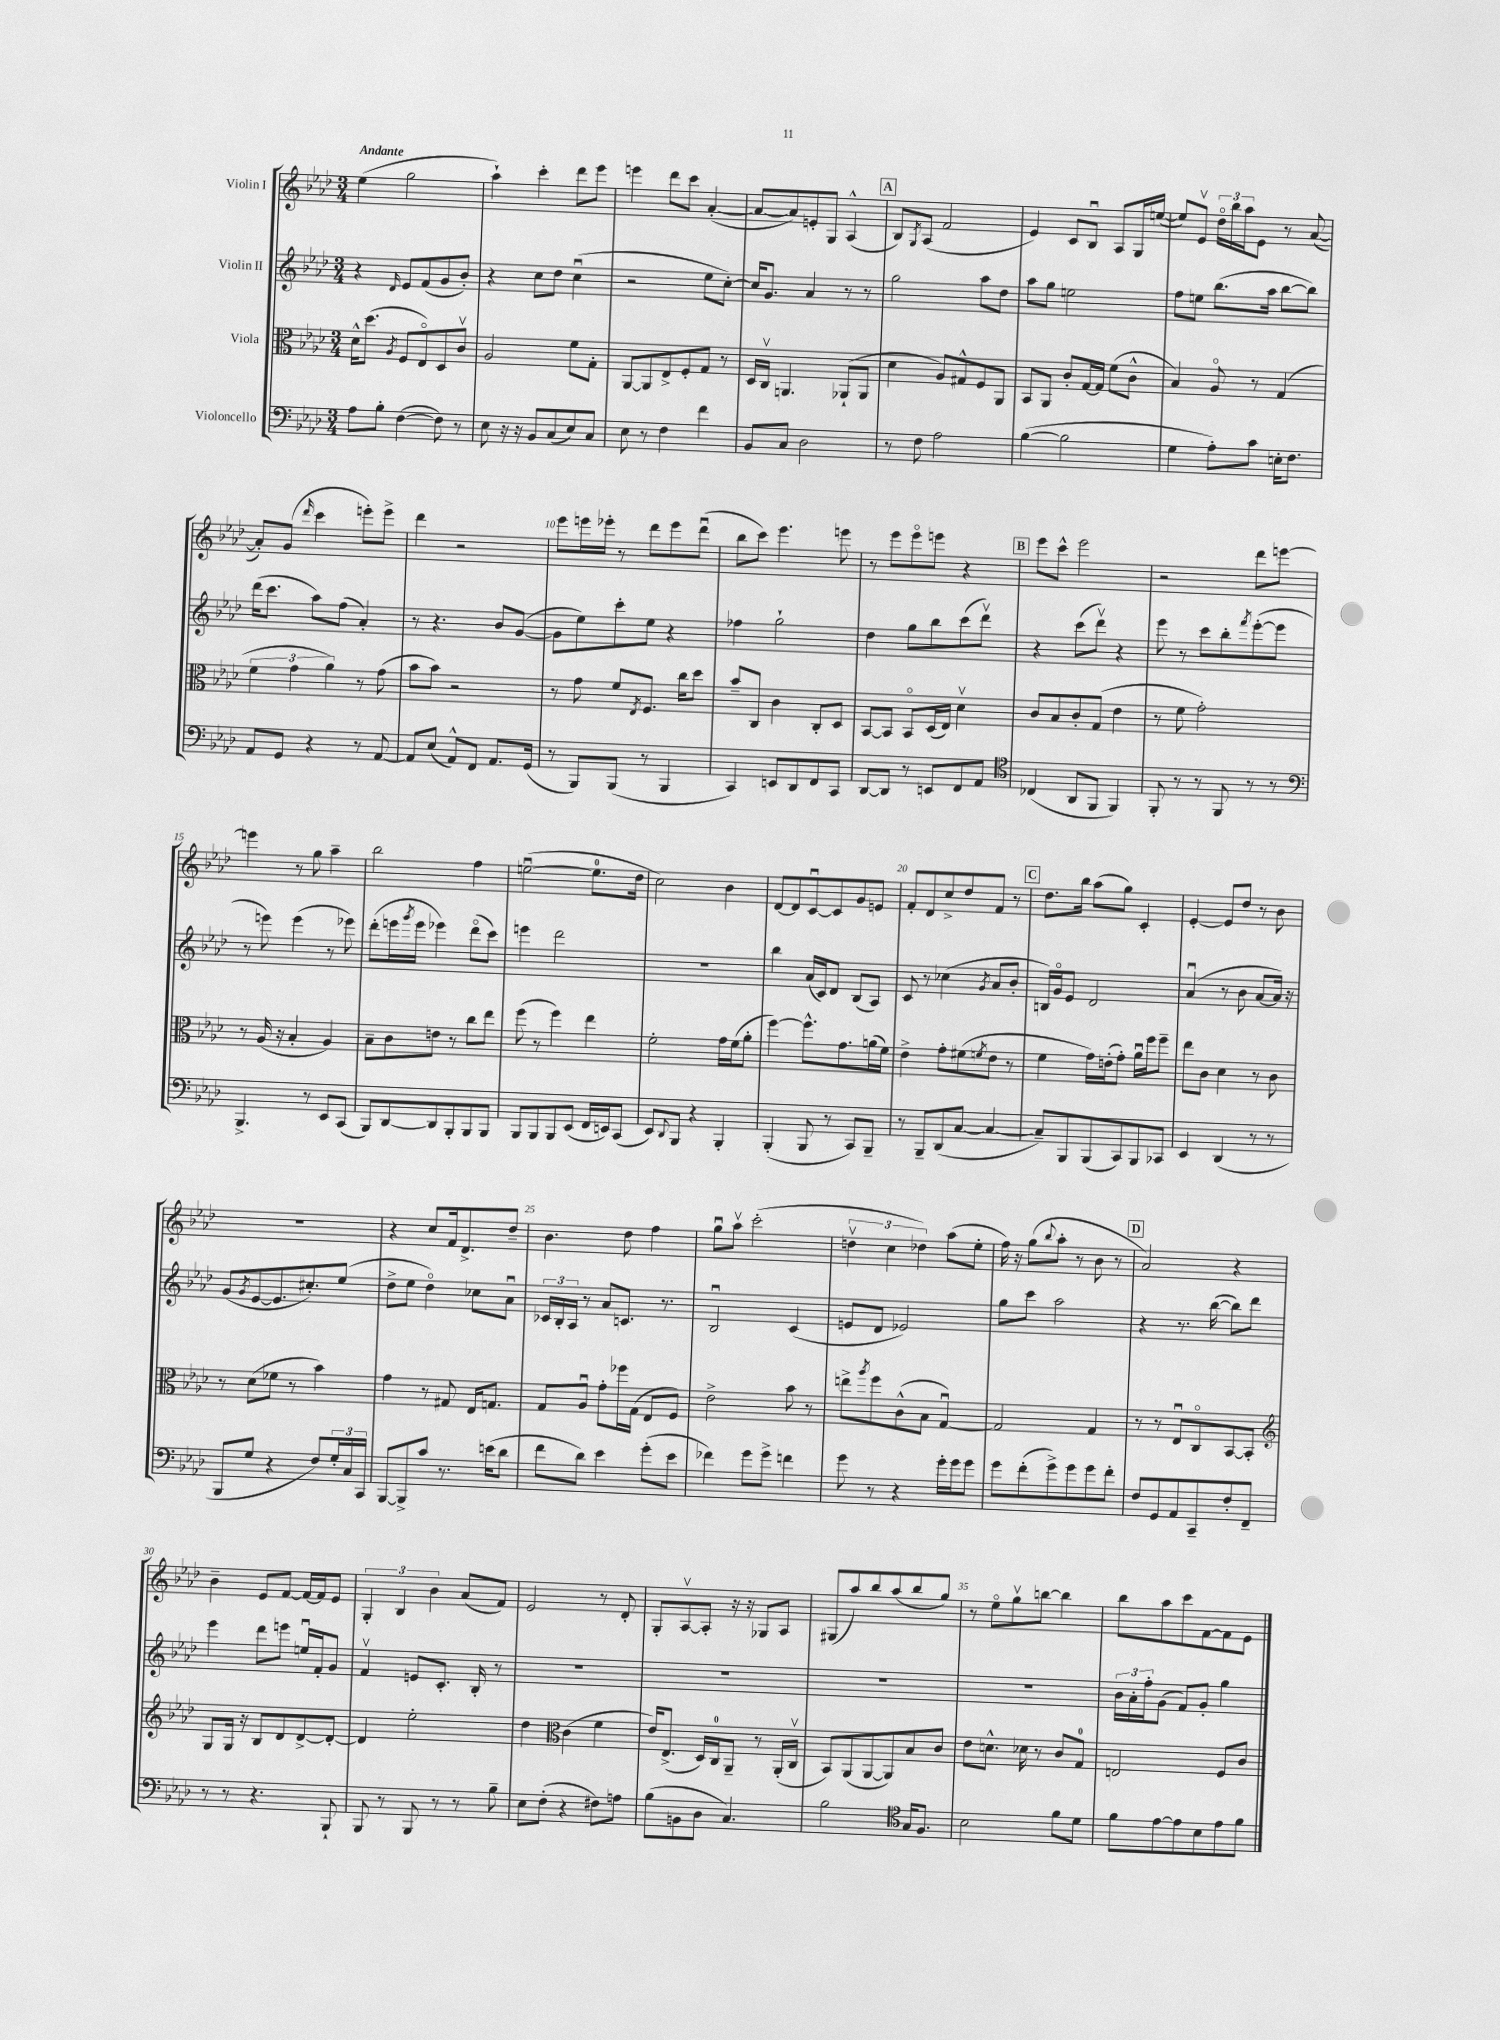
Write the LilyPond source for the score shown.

<<
\new StaffGroup <<
\new Staff = "s0" \with { instrumentName = "Violin I" } {
    \clef treble \key aes \major \numericTimeSignature \time 3/4 \tempo "Andante"
    ees''4( g''2 |
    aes''4-!) c'''4-. des'''8 ees'''8 |
    e'''4 des'''8 c'''8 aes'4~-.( |
    aes'8~ aes'8) e'8-. g8 aes4-^( |
    \mark \markup { \box "A" } bes8) \acciaccatura { g8 } aes8( f'2 |
    ees'4) c'8 bes8\downbow aes8 g16 e''16~( |
    e''8) ees'8\upbow \tuplet 3/2 { des''16\flageolet bes''16 aes''16 } ees'8 r8 aes'8~( |
    aes'8-.) g'8( \grace { des'''16 } c'''4 e'''8-.) e'''8-> |
    des'''4 r2 |
    ees'''8 e'''16 ees'''16-. r8 des'''8 ees'''8 des'''8\downbow( |
    bes''8 c'''8) ees'''4. e'''8 |
    r8 ees'''8 ees'''8\flageolet e'''8 r4 |
    \mark \markup { \box "B" } ees'''8 c'''8-^ ees'''2 |
    r2 des'''8 e'''8~ |
    e'''4 r8 g''8 aes''4-- |
    bes''2 f''4 |
    e''2~\downbow( e''8.-0 des''16 |
    c''2) bes'4 |
    des'8~ des'8 c'8~\downbow c'8 g'8 e'8 |
    f'8-. des'8 c''8-> des''8 f'8 r8 |
    \mark \markup { \box "C" } des''8. bes''16 aes''8( g''8) c'4-. |
    ees'4~-. ees'8 des''8 r8 bes'8 |
    R2. |
    r4 c''8 f'16 des'8.-> des''8-- |
    bes'4. des''8 f''4 |
    g''8\downbow aes''8\upbow c'''2-.( |
    \tuplet 3/2 { d''4\upbow c''4 des''4) } aes''8( ees''8-. |
    f''16) r16 g''8( \appoggiatura { bes''8 } aes''8-. r8 bes'8 r8 |
    \mark \markup { \box "D" } aes'2) r4 |
    bes'4-- ees'8 f'8~ f'16~ f'16 ees'8 |
    \tuplet 3/2 { g4-. bes4 bes'4 } aes'8( f'8) |
    ees'2 r8 des'8-. |
    g8-. aes8~\upbow aes8-. r16 r16 ges8 aes8 |
    gis8( aes''8) bes''8 aes''8( bes''8 g''8) |
    r8 ees''8\flageolet g''8\upbow b''8~ b''4 |
    bes''8 aes''8 c'''8 f'8~ f'8 ees'8 \bar "|." |
}
\new Staff = "s1" \with { instrumentName = "Violin II" } {
    \clef treble \key aes \major \numericTimeSignature \time 3/4
    r4 \grace { des'16 } ees'8 f'8( g'8 bes'8-.) |
    r4 c''8 des''8 c''4\downbow( |
    r2 ees''8 c''8~-.) |
    c''16 g'8. aes'4 r8 r8 |
    \mark \markup { \box "A" } g''2 aes''8 des''8 |
    aes''8 g''8 e''2 |
    f''8 e''8 bes''8.( aes''16 bes''8~ bes''8) |
    des'''16( c'''8. aes''8) f''8( aes'4-.) |
    r8 r4. bes'8 g'8~( |
    g'8 ees''8) c'''8-. ees''8 r4 |
    fes''4 g''2-! |
    des''4 g''8 bes''8 c'''8( des'''8\upbow) |
    \mark \markup { \box "B" } r4 c'''8( des'''8\upbow) r4 |
    ees'''8 r8 c'''8 bes''8-. \acciaccatura { f'''8 } ees'''8~-.( ees'''8 |
    r8 e'''8) e'''4( r8 ees'''8) |
    des'''8-.( e'''16 \acciaccatura { g'''8 } e'''16 ees'''4) des'''8\flageolet( c'''8) |
    e'''4 des'''2 |
    R2. |
    bes''4 aes'16( c'16) des'8 bes8( aes8) |
    c'8 r8 ces''4( \acciaccatura { g'8 } aes'8 bes'8-. |
    \mark \markup { \box "C" } b16) g'16\flageolet ees'8 des'2 |
    aes'4\downbow( r8 bes'8 aes'8~ aes'16) r16 |
    g'8( \acciaccatura { g'8 } ees'8~ ees'8. cis''8.-.) ees''8( |
    des''8-> ees''8 des''4\flageolet) ces''8 aes'8\downbow |
    \tuplet 3/2 { ces'16 bes16-. aes16 } r8 aes'8 c'8. r8. |
    bes2\downbow c'4( |
    e'8 des'8 ees'2) |
    g''8 c'''8 aes''2 |
    \mark \markup { \box "D" } r4 r8. bes''16~( bes''8) des'''8 |
    ees'''4 des'''8 e'''8 e''16\downbow f'16-. g'8 |
    f'4\upbow e'8 c'8.-. bes16-. r8 |
    R2. |
    R2. |
    R2. |
    R2. |
    \tuplet 3/2 { bes'16 aes'16-. f''16-. } g'8( f'8) g'8-. g''4 \bar "|." |
}
\new Staff = "s2" \with { instrumentName = "Viola" } {
    \clef alto \key aes \major \numericTimeSignature \time 3/4
    des'16-^ des''8.( \acciaccatura { aes8 } f8 ees8\flageolet) des8 c'8\upbow |
    aes2 f'8 g8-. |
    aes,8~ aes,8 ees8-> f8-. g8 r8 |
    des16 c16\upbow a,4. aes,8-!( aes,8 |
    \mark \markup { \box "A" } des'4 aes8) gis8-^ f8 aes,8 |
    bes,8 aes,8 c'8-. g16~ g16 f'8( c'8-^ |
    bes4) aes8\flageolet r8 g4( |
    \tuplet 3/2 { f'4 g'4 aes'4) } r8 g'8( |
    bes'8 bes'8) r2 |
    r8 g'8 f'8 \acciaccatura { ees8 } f8. c''16 des''8 |
    bes'8-- c8 c'4 c8-. des8 |
    bes,8~ bes,8 bes,8\flageolet des16( ees16) des'4\upbow |
    \mark \markup { \box "B" } c'8 bes8 c'8-. g8( ees'4 |
    r8 f'8 g'2-.) |
    r8 aes16( r16 bes4-. aes4) |
    bes8-- c'8 e'8 r8 c''8 ees''8 |
    f''8( r8 f''4) ees''4 |
    f'2-. g'16 f'16( aes'8-. |
    f''4~) f''8.-^ g'8. a'16( f'16) |
    ees'4-> g'8-. fis'8( \acciaccatura { f'8 } ees'8 r8 |
    \mark \markup { \box "C" } f'4 g'16) e'16-.( g'8-.) aes'16\downbow f''16 f''8-- |
    ees''8 c'8 des'4 r8 c'8 |
    r8 des'8( fes'8 r8 bes'4) |
    g'4 r8 gis8 ees16 g8. |
    g8 aes8\downbow g'8-. fes''16 g16( ees8 f8) |
    ees'2-> bes'8 r8 |
    e''8-> \acciaccatura { aes''8 } f''8 c'8-^( bes8 g4~\downbow) |
    g2 g4 |
    \mark \markup { \box "D" } r8 r8 ees8\downbow c8\flageolet bes,8~ bes,8-. |
    \clef treble g8 g16 r16 bes8 des'8 des'8~-> des'8~-. |
    des'4 ees''2-. |
    des''4 \clef alto c'4( f'4 |
    ees'16) ees8.->( des16) c16-0 aes,8-- r8 aes,16-.( c16\upbow |
    bes,8) aes,8( aes,8~ aes,8) bes8 c'8 |
    ees'8 d'8.-^ des'16 r8 c'8 g8-0 |
    e2 f8 c'8 \bar "|." |
}
\new Staff = "s3" \with { instrumentName = "Violoncello" } {
    \clef bass \key aes \major \numericTimeSignature \time 3/4
    aes8 bes8-. f4~( f8) r8 |
    ees8 r16 r16 bes,8 c8( ees8) c8 |
    ees8 r8 f4 f'4 |
    bes,8 c8 des2 |
    \mark \markup { \box "A" } r8 f8 aes2 |
    bes4~( bes2 |
    g4 aes8-.) c'8 e16-. f8. |
    aes,8 g,8 r4 r8 aes,8~ |
    aes,8 ees8( aes,8-^) f,8 aes,8. g,16( |
    r8 bes,,8) bes,,8( r8 bes,,4 |
    c,4) e,8 des,8 f,8 c,8 |
    des,8~ des,8 r8 e,8 f,8 aes,8 |
    \mark \markup { \box "B" } \clef tenor ces4( aes,8 f,8 f,4) |
    f,8-. r8 r8 f,8 r8 r8 |
    \clef bass bes,,4.-> r8 ees,8 c,8( |
    bes,,8) des,8~ des,8 bes,,8-. bes,,8 bes,,8 |
    bes,,8 bes,,8 bes,,8 ees,8( f,16 e,16) c,8( |
    ees,8) \appoggiatura { des,8 } bes,,8 r4 bes,,4-. |
    bes,,4-.( bes,,8 r8 c,8) bes,,8-- |
    r8 bes,,8-- des,8( c8~ c4~ |
    \mark \markup { \box "C" } c8--) bes,,8 bes,,8( c,8) bes,,8 ces,8 |
    ees,4 des,4( r8 r8 |
    bes,,8 g8 r4 f8) \tuplet 3/2 { g16-. c16 c,16 } |
    bes,,8~ bes,,8-> c'8 r8. e'16( des'8 |
    f'8 des'8) ees'4 g'8-.( ees'8 |
    fes'4) g'8 g'8-> f'4 |
    g'8 r8 r4 g'16-. g'16 g'8 |
    g'8 f'8-.( g'8->) g'8 g'8 f'8-. |
    \mark \markup { \box "D" } f8 g,8 aes,8 c,8-- f8-. f,8-- |
    r8 r8 r4. bes,,8-! |
    bes,,8 r8 bes,,8 r8 r8 bes8-- |
    ees8 f8-.( r4 fis8) a8 |
    bes8( b,8 des8 c4.) |
    bes2 \clef tenor g16 f8. |
    bes2 f'8 des'8 |
    f'8 ees'8~ ees'8 bes8 ees'8 f'8 \bar "|." |
}
>>
>>
\layout { \context { \Score \override BarNumber.break-visibility = ##(#f #t #t) barNumberVisibility = #(every-nth-bar-number-visible 5) } }
